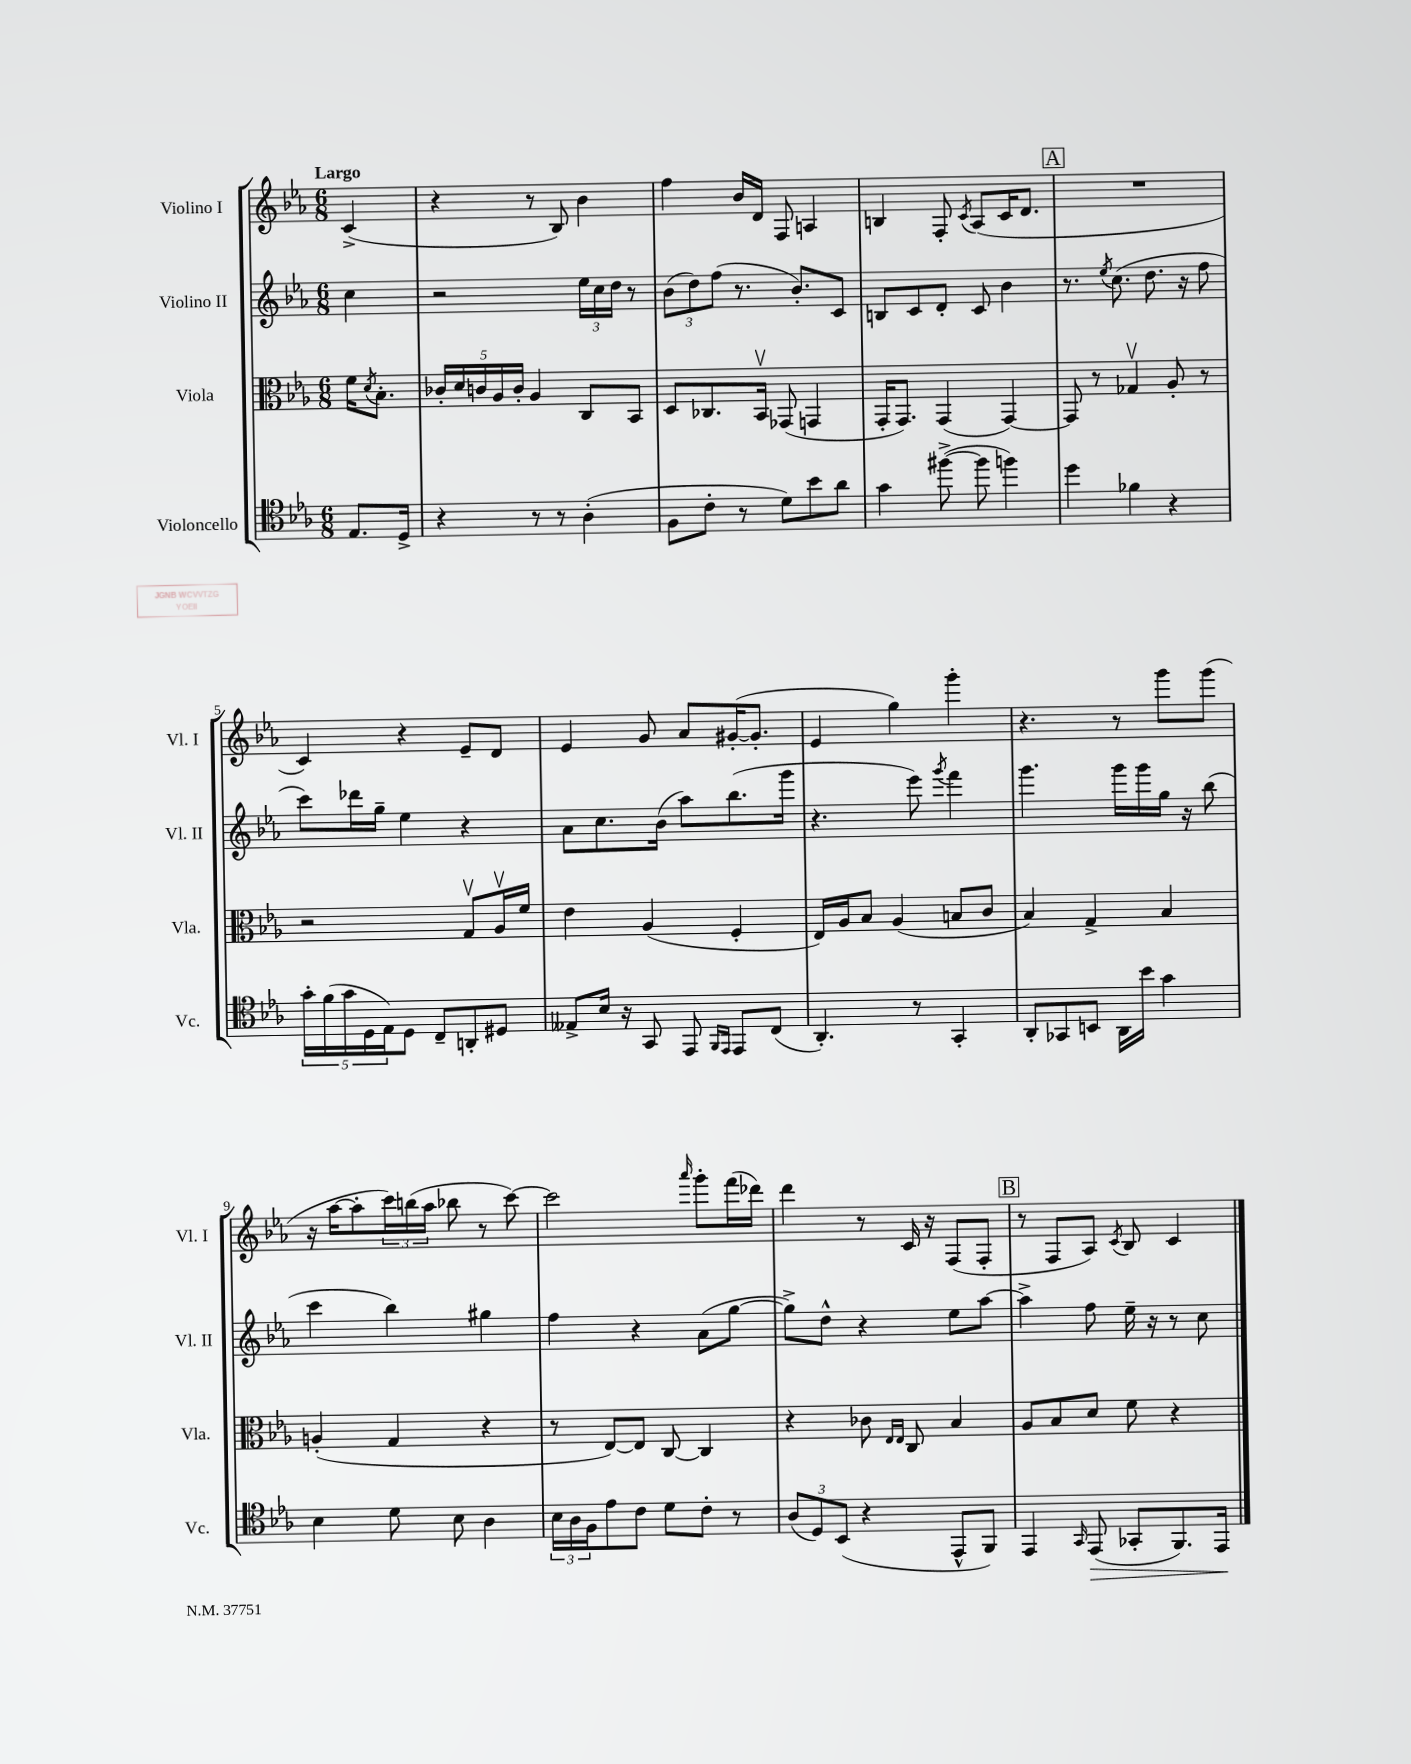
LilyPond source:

<<
\new StaffGroup <<
\new Staff = "s0" \with { instrumentName = "Violino I" shortInstrumentName = "Vl. I" } {
    \clef treble \key ees \major \numericTimeSignature \time 6/8 \partial 4 \tempo "Largo"
    c'4->( |
    r4 r8 bes8) bes'4 |
    f''4 bes'16 d'16 f8 a4 |
    b4 f8-. \acciaccatura { c'8 } aes8( c'16 d'8. |
    \mark \markup { \box "A" } R2. |
    c'4) r4 ees'8-- d'8 |
    ees'4 g'8 aes'8 gis'16~-.( gis'8.-. |
    ees'4 g''4) g'''4-. |
    r4. r8 g'''8 g'''8( |
    r16 aes''16~ aes''8-. \tuplet 3/2 { c'''16) b''16( aes''16 } bes''8 r8 c'''8~) |
    c'''2 \grace { aes'''16 } g'''8-. f'''16( des'''16) |
    d'''4 r8 c'16 r16 f8( f8-. |
    \mark \markup { \box "B" } r8 f8 aes8) \acciaccatura { c'8 } bes8 c'4 \bar "|." |
}
\new Staff = "s1" \with { instrumentName = "Violino II" shortInstrumentName = "Vl. II" } {
    \clef treble \key ees \major \numericTimeSignature \time 6/8 \partial 4
    c''4 |
    r2 \tuplet 3/2 { ees''16 c''16 d''16 } r8 |
    \tuplet 3/2 { bes'8( d''8) f''8( } r8. bes'8.-.) c'8 |
    b8 c'8 d'8-. c'8 bes'4 |
    \mark \markup { \box "A" } r8. \acciaccatura { ees''8 } c''8.( d''8. r16 f''8 |
    c'''8) des'''16 g''16-- ees''4 r4 |
    aes'8 c''8. bes'16( aes''8) bes''8.( g'''16 |
    r4. ees'''8) \acciaccatura { g'''8 } f'''4 |
    g'''4. g'''16 g'''16 g''16 r16 bes''8( |
    c'''4 bes''4) gis''4 |
    f''4 r4 aes'8( g''8~ |
    g''8->) d''8-^ r4 ees''8 aes''8~ |
    \mark \markup { \box "B" } aes''4-> f''8 ees''16-- r16 r8 c''8 \bar "|." |
}
\new Staff = "s2" \with { instrumentName = "Viola" shortInstrumentName = "Vla." } {
    \clef alto \key ees \major \numericTimeSignature \time 6/8 \partial 4
    f'16 \acciaccatura { d'8 } bes8.-. |
    \tuplet 5/4 { ces'16-. d'16 c'16 aes16 c'16-. } aes4 c8 bes,8 |
    d8 ces8. bes,16\upbow ges,8( g,4 |
    g,16-. g,8.) g,4( g,4~) |
    \mark \markup { \box "A" } g,8 r8 ges4\upbow aes8-. r8 |
    r2 g8\upbow aes16\upbow f'16 |
    ees'4 aes4( f4-. |
    ees16) aes16 bes8 aes4( b8 c'8 |
    bes4) g4-> bes4 |
    a4-.( g4 r4 |
    r8 ees8~) ees8 c8~ c4 |
    r4 ces'8 \grace { ees16 ees16 } c8 bes4 |
    \mark \markup { \box "B" } aes8 bes8 d'8 f'8 r4 \bar "|." |
}
\new Staff = "s3" \with { instrumentName = "Violoncello" shortInstrumentName = "Vc." } {
    \clef tenor \key ees \major \numericTimeSignature \time 6/8 \partial 4
    ees8. d16-> |
    r4 r8 r8 aes4-.( |
    f8 c'8-. r8 d'8) bes'8 aes'8 |
    g'4 fis''8~->( fis''8 f''4) |
    \mark \markup { \box "A" } d''4 fes'4 r4 |
    \tuplet 5/4 { g'16-. f'16( g'16 d16 ees16) } d8 c8-- a,8-. dis8 |
    eeses8-> bes16 r16 g,8 ees,8 \grace { f,16 ees,16 } ees,8 c8( |
    aes,4.-.) r8 g,4-. |
    aes,8-. ges,8 b,8 aes,16 bes'16 g'4 |
    bes4 d'8 bes8 aes4 |
    \tuplet 3/2 { bes16 aes16 f16 } ees'8 c'8 d'8 c'8-. r8 |
    \tuplet 3/2 { aes8( d8) bes,8( } r4 ees,8-^ f,8) |
    \mark \markup { \box "B" } ees,4 \grace { g,16 } ees,8\>( ges,8-. f,8.) ees,16\! \bar "|." |
}
>>
>>
